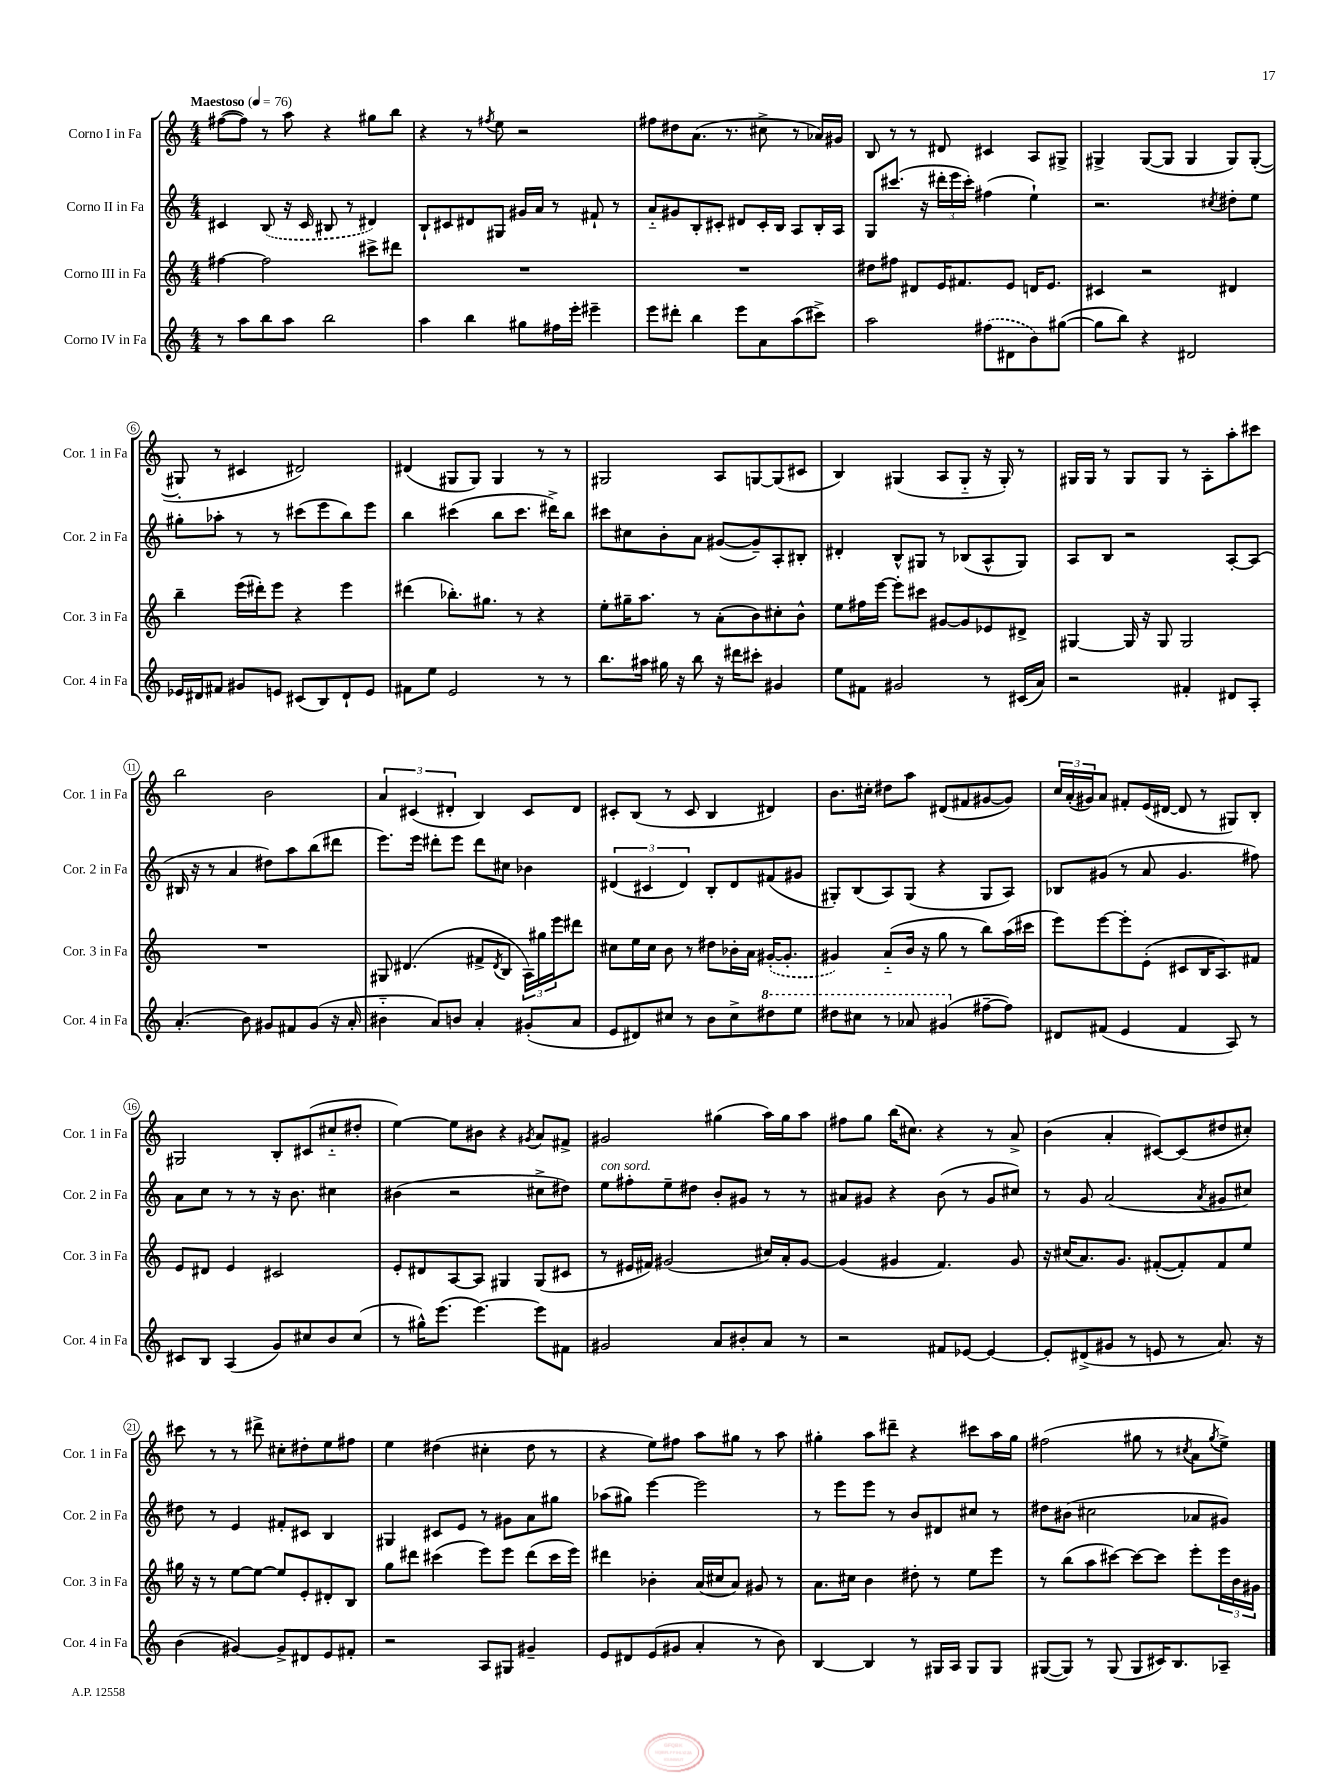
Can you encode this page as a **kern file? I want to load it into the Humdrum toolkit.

**kern	**kern	**kern	**kern
*staff4	*staff3	*staff2	*staff1
*clefG2	*clefG2	*clefG2	*clefG2
*k[]	*k[]	*k[]	*k[]
*M4/4	*M4/4	*M4/4	*M4/4
*MM76	*MM76	*MM76	*MM76
8r	[4ff#	4c#	([8ff#
8aa	.	.	8ff#])
8bb	2ff#]	(8B	8r
8aa	.	16r	8aa
.	.	16c#	.
2bb	.	8B#	4r
.	.	8r	.
.	8ccc#^	4d#)	8gg#
.	8ddd#	.	8bb
=	=	=	=
4aa	1r	8B`	4r
.	.	8c#	.
4bb	.	8d#	8r
.	.	.	8qff#
.	.	8G#	8ee
8gg#	.	16g#	2r
.	.	16a	.
16ff#	.	8r	.
16eee'	.	.	.
4eee#~	.	8f#`	.
.	.	8r	.
=	=	=	=
8eee	1r	8a'~	8ff#
8ddd#'	.	8g#	8dd#
4bb	.	8B'	(8.a
.	.	8c#'	.
.	.	.	8.r
8eee	.	8d#	.
8a	.	16c#'	8cc#^
.	.	16B	.
(8aa	.	8A	8r
8ccc#^)	.	16B'	16a-)
.	.	16A	16g#
=	=	=	=
2aa	8dd#	8G	8B
.	8ff#	(8.ccc#	8r
.	8d#	.	8r
.	.	16r	.
.	16e	24ddd#'	8d#
.	.	24eee	.
.	8.f#	.	.
.	.	24ccc#')	.
(8ff#	.	(4ff#	4c#
8d#	8e	.	.
8b)	16d	4ee`)	8A
.	8.e	.	.
([8gg#	.	.	8G#^
=	=	=	=
8gg#]	4c#	2.r	4G#^
8bb)	.	.	.
4r	2r	.	([8G#
.	.	.	8G#]
2d#	.	.	4G#
.	.	8qcc#	.
.	4d#	8dd#'	8G#)
.	.	8ee	([8G#'
=	=	=	=
16e-	4bb~	8gg#'	8G#']
16d#	.	.	.
8f#	.	8aa-'	8r
8g#	(16eee	8r	4c#
.	16ddd#')	.	.
8e	8eee	8r	.
(8c#	4r	(8ccc#	2d#)
8B)	.	8eee	.
8d#`	4eee	8bb)	.
8e	.	8eee	.
=	=	=	=
8f#	(4ddd#	4bb	(4d#
8ee	.	.	.
2e	8.bb-')	(4ccc#	8G#
.	.	.	8G#)
.	8.gg#	.	.
.	.	8bb	4G#
.	8r	8.ccc#	.
8r	4r	.	8r
.	.	16ddd#^)	.
8r	.	8bb	8r
=	=	=	=
8.bb	8ee'	8ccc#	2G#
.	16gg#~	8cc#	.
16aa#	8.aa	.	.
16gg#	.	8b'	.
16r	.	.	.
8bb	8r	8a	.
16r	(8a'	([8g#	8A
16ddd#	.	.	.
8ccc#'	8b)	8g#~])	[8G
4g#	8cc#'	8A'	(8G]
.	8b^^	8B#'	8c#
=	=	=	=
8ee	8ee	4d#'	4B)
8f#	16ff#	.	.
.	[16eee	.	.
2g#	8eee']	8B^^	(4G#
.	8ccc#	8G#	.
.	[8g#	8r	8A
.	8g#]	(8B-	8G#'~
8r	8e-	8A^^	16r
.	.	.	16G#')
(16c#	8d#^	8G#)	8r
16a)	.	.	.
=	=	=	=
2r	[4G#	8A	16G#
.	.	.	16G#
.	.	8B	8r
.	16G#]	2r	8G#
.	16r	.	.
.	8G#	.	8G#
4f#'	2G#	.	8r
.	.	.	8A'
8d#	.	[8A'	8aa'
8A'	.	(8A]	8ccc#
=	=	=	=
(4.a'	1r	16B#	2bb
.	.	16r	.
.	.	8r	.
.	.	4a	.
8b)	.	.	.
8g#	.	8dd#)	2b
8f#	.	8aa	.
(8g#	.	(8bb	.
16r	.	8ddd#	.
16a'	.	.	.
=	=	=	=
4b#'~	8G#	8.eee)	6a
.	(4.d#	.	.
.	.	.	(6c#
.	.	16eee	.
8a)	.	8ddd#'	.
.	.	.	6d#'
8b	.	8eee	.
4a'	8f#^	8ddd#	4B)
.	8qd#	.	.
.	8B	8cc#	.
(8g#'	24A)	4b-	8c#
.	24gg#	.	.
.	24eee	.	.
8a	8ddd#	.	8d#
=	=	=	=
8e	8cc#	(6d#	8c#'
8d#)	16ee	.	(8B
.	.	6c#	.
.	16cc#	.	.
8cc#	8b	.	8r
.	.	6d#)	.
8r	8r	.	8c#
8b	8dd#	8B'	4B
8cc#^	16b-'	8d#	.
.	16a	.	.
8ddd#	([16g#'	(8f#	4d#)
.	8.g#']	.	.
8eee	.	8g#	.
=	=	=	=
8ddd#	4g#)	8G#')	8.b
8ccc#	.	(8B	.
.	.	.	16cc#'
8r	(8a'~	8A)	8dd#
8aa-	16b	(8G#	8aa
.	16r	.	.
(4gg#	8gg	4r	(8d#
.	8r	.	8f#
[8ff#~	8bb)	8G#	[8g#
8ff#])	(16aa	8A)	8g#])
.	16ccc#	.	.
=	=	=	=
8d#	8eee)	8B-	24cc
.	.	.	(24a'
.	.	.	24g#)
(8f#	[8eee	(8g#	8a
4e	8eee']	8r	8f#'
.	(8e'	8a	(16e
.	.	.	[16d#
4f#	8c#	4.g#	8d#]
.	16B	.	8r
.	8.A)	.	.
8A)	.	.	8G#)
8r	8f#	8ff#)	8B'
=	=	=	=
8c#	8e	8a	2G#
8B	8d#	8cc	.
(4A	4e	8r	.
.	.	8r	.
8g)	2c#	16r	8B'
.	.	8.b	.
8cc#	.	.	(8c#
8b	.	4cc#	8cc#'~
(8cc#	.	.	8dd#'
=	=	=	=
8r	8e'	(4b#	[4ee)
16gg#^^)	8d#	.	.
(8.eee	.	.	.
.	[8A	2r	8ee]
[4.eee)	8A]	.	8b#
.	4G#	.	4r
.	.	.	8qg#
8eee]	(8G#	8cc#^	8a
8f#	8c#	8dd#)	8f#^
=	=	=	=
2g#	8r	8ee	2g#
.	16e#	8ff#'	.
.	16f#)	.	.
.	(2g#	8ee~	.
.	.	8dd#	.
8a	.	8b'	(4gg#
8b#'	.	8g#	.
8a	16cc#)	8r	16aa)
.	16a'	.	16gg#
8r	[8g#	8r	8aa
=	=	=	=
2r	(4g#]	8a#	8ff#
.	.	8g#	8gg
.	4g#	4r	(16bb
.	.	.	8.cc#)
8f#	4.f)	(8b	4r
[8e-	.	8r	.
4e-_	.	8g#	8r
.	8g#	8cc#)	8a^
=	=	=	=
8e-']	16r	8r	(4b
.	(16cc#	.	.
(8d#^	8.a)	8g	.
8g#	.	(2a	4a'
.	8.g	.	.
8r	.	.	.
8e	([8f#'	.	[8c#)
8r	8f#'])	.	(8c#]
.	.	8qa	.
8.a)	8f#	8g#	8dd#
.	8ee	8cc#)	8cc#')
16r	.	.	.
=	=	=	=
(4b	16gg#	8dd#	8ccc#
.	16r	.	.
.	8r	8r	8r
[4g#)	[8ee	4e	8r
.	8ee_	.	8ddd#^
8g#^]	8ee]	8f#'	8cc#'
8d#	8e'	8c#	8dd#'
8e	8d#'	4B	8ee
8f#'	8B	.	8ff#
=	=	=	=
2r	8gg	4G#	4ee
.	8ddd#	.	.
.	(4ccc#	8c#	(4dd#
.	.	8e	.
8A	8eee)	8r	4cc#'
8G#	8eee	8g#	.
4g#~	(8ddd#	8a	8dd#
.	16ccc#	8gg#	8r
.	16eee)	.	.
=	=	=	=
8e	4ddd#	(8aa-	4r
8d#	.	8gg#)	.
(8e	4b-'	[4eee	8ee)
8g#	.	.	8ff#
4a'	(16a	2eee]	8aa
.	16cc#	.	.
.	8a)	.	8gg#
8r	8g#	.	8r
8b)	8r	.	8aa
=	=	=	=
[4B	8.a	8r	4gg#'
.	.	8eee	.
.	16cc#	.	.
4B]	4b	8eee	8aa
.	.	8r	8ddd#~
8r	8dd#'	8b	4r
16G#	8r	8d#	.
16A	.	.	.
8G#	8ee	8cc#	8ccc#
8G#	8eee	8r	16aa
.	.	.	16gg#
=	=	=	=
([8G#	8r	8dd#	(2ff#
8G#])	(8bb	(8b#	.
8r	8aa	2cc#	.
(8G#	[8ccc#)	.	.
8G#	8ccc#_	.	8gg#
16c#)	8ccc#]	.	8r
8.B	.	.	.
.	.	.	8qcc#
.	8eee'	8a-	8a
.	.	.	8qgg#
8A-~	24eee	8g#)	8ee^)
.	24b	.	.
.	24g#	.	.
==	==	==	==
*-	*-	*-	*-
